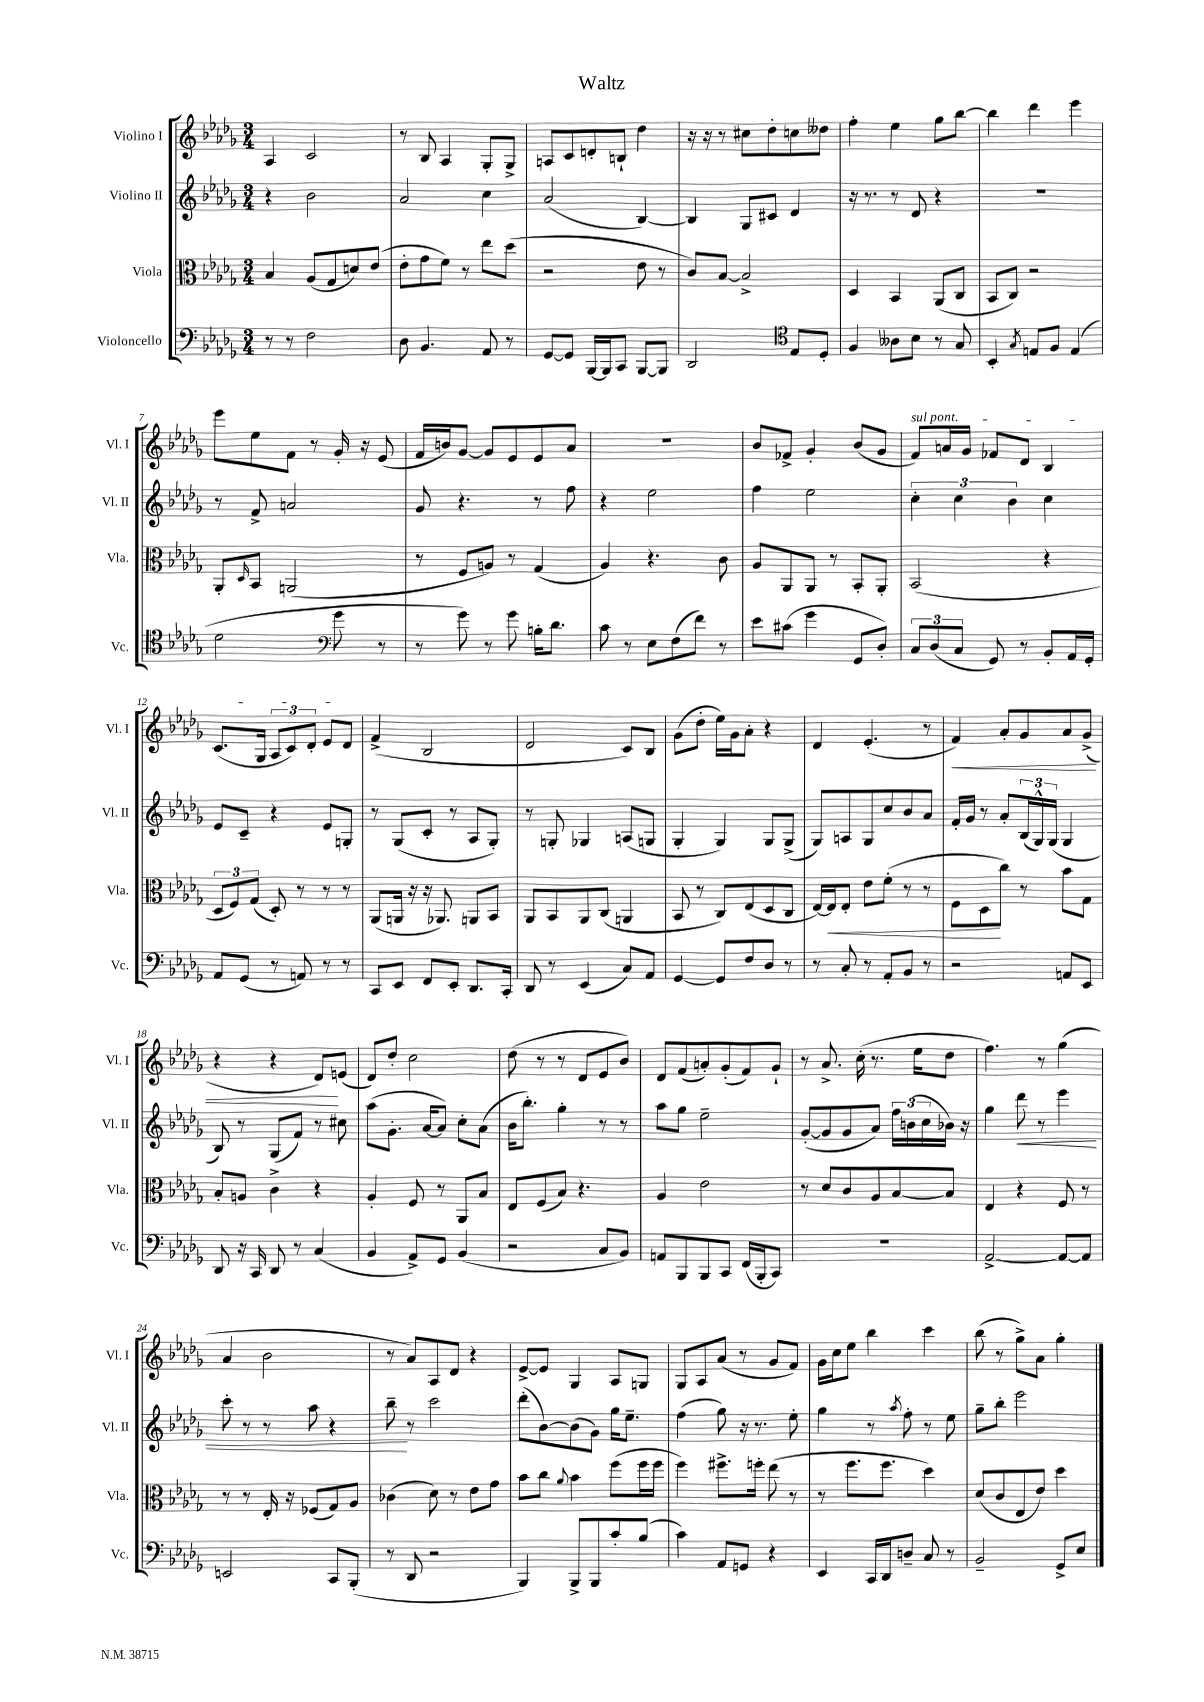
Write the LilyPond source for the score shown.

\header { title = "Waltz" }
<<
\new StaffGroup <<
\new Staff = "s0" \with { instrumentName = "Violino I" shortInstrumentName = "Vl. I" } {
    \clef treble \key des \major \numericTimeSignature \time 3/4
    aes4 c'2 |
    r8 bes8 aes4 ges8-. ges8-> |
    a8 c'8 d'8-. b8-! des''4 |
    r16 r16 r8 cis''8 des''8-. c''8 deses''8 |
    f''4-. ees''4 ges''8 bes''8~ |
    bes''4 des'''4 ees'''4 |
    ees'''8 ees''8 f'8 r8 ges'16-. r16 ees'8( |
    f'16 b'16) ges'8~ ges'8 ees'8 ees'8 aes'8 |
    R2. |
    bes'8 fes'8-> ges'4-. bes'8( ges'8 |
    \once \override TextSpanner.bound-details.left.text = \markup { \italic "sul pont." } f'8\startTextSpan) a'16 ges'16 fes'8 des'8 bes4 |
    c'8.( ges16 \tuplet 3/2 { aes8 c'8) des'8-. } ees'8 des'8\stopTextSpan |
    f'4->( bes2 |
    des'2 c'8) bes8 |
    ges'8( des''8-. ees''16) ges'16 aes'8-. r4 |
    des'4 ees'4.-.( r8 |
    f'4\<) aes'8-. ges'8 aes'8 ges'8->( |
    r4 r4 des'8\!) e'8( |
    des'8) des''8-. c''2 |
    des''8( r8 r8 des'8 ees'8 bes'8) |
    des'8 f'8( a'8-.) ges'8-.( f'8) ges'8-! |
    r8 aes'8.-> c''16-.( r8. ees''16 des''8 |
    f''4.) r8 ges''4( |
    aes'4 bes'2 |
    r8 aes'8) aes8 des'8 r4 |
    ees'8~-> ees'8 ges4 aes8 g8 |
    ges8 aes8 aes'8( r8 ges'8 f'8) |
    ges'16 c''16 ees''8 bes''4 c'''4 |
    bes''8( r8 ges''8->) aes'8 ges''4-. \bar "|." |
}
\new Staff = "s1" \with { instrumentName = "Violino II" shortInstrumentName = "Vl. II" } {
    \clef treble \key des \major \numericTimeSignature \time 3/4
    r4 bes'2 |
    aes'2 c''4 |
    aes'2( bes4~) |
    bes4 ges8 cis'8 des'4 |
    r16 r8. r8 des'8 r4 |
    R2. |
    r8 f'8-> a'2 |
    ges'8 r4. r8 f''8 |
    r4 ees''2 |
    f''4 ees''2 |
    \tuplet 3/2 { c''4-. c''4 bes'4 } c''4 |
    ees'8 c'8-- r4 ees'8 g8-. |
    r8 ges8( c'8-. r8 aes8 ges8-.) |
    r8 g8-. ges4 a8( g8 |
    ges4-. ges4) ges8 ges8->( |
    ges8) a8 ges8 c''8 bes'8 aes'8 |
    f'16-. ges'16 r8 aes'8-. \tuplet 3/2 { bes16( ges16-^) ges16( } ges4 |
    bes8) r8 ges8( f'8) r8 cis''8 |
    aes''8( ges'8.-. aes'16~ aes'8) c''8-. aes'8( |
    bes'16 bes''8.-.) ges''4-. r8 r8 |
    aes''8 ges''8 ees''2-- |
    ges'8~-.( ges'8 ges'8 aes'8) \tuplet 3/2 { f''16 b'16( c''16 } bes'16) r16 |
    ges''4 des'''8\< r8 ees'''4 |
    c'''8-. r8 r8 aes''8 r4 |
    bes''8--\! r8 c'''2 |
    des'''8-.( bes'8~) bes'8( ges'8) ges''16 ees''8.-- |
    f''4( ges''8) r16 r8. ees''8-. |
    ges''4 r8 \acciaccatura { aes''8 } f''8-. r8 ees''8 |
    ges''8-- bes''8-. ees'''2 \bar "|." |
}
\new Staff = "s2" \with { instrumentName = "Viola" shortInstrumentName = "Vla." } {
    \clef alto \key des \major \numericTimeSignature \time 3/4
    bes4 aes8( ges8 d'8) ees'8( |
    ees'8-. ges'8 f'8) r8 ees''8 des''8( |
    r2 ees'8 r8 |
    c'8) bes8~ bes2-> |
    des4 bes,4 aes,8( c8 |
    bes,8 c8) r2 |
    aes,8-. \grace { des16 } bes,8 a,2( |
    r8 f8 a8) r8 ges4( |
    aes4) r4. c'8 |
    aes8 aes,8 aes,8 r8 bes,8-. aes,8-. |
    bes,2( r4 |
    \tuplet 3/2 { des8 f8) ges8( } des8-.) r8 r8 r8 |
    aes,8( a,16 r16 r16 aes,8.) a,8 bes,8 |
    aes,8 bes,8 aes,8 c8( a,4 |
    bes,8 r8 c8) ees8( des8 c8 |
    ees16~) ees16\< ees8-. ees'8 f'8-.( r8 r8 |
    f8 des8\! c''8) r8 bes'8 ges8 |
    bes8-. a8 c'4-> r4 |
    aes4-. f8 r8 aes,8 bes8 |
    ees8 f8( bes8) r4. |
    aes4 ees'2 |
    r8 des'8 c'8 aes8 bes8~ bes8 |
    ees4 r4 f8 r8 |
    r8 r8 ees16-. r16 fes8( ges8) aes8 |
    ces'4( des'8) r8 ees'8 ges'8 |
    bes'8 c''8 \appoggiatura { aes'8 } bes'4 f''8( f''16 f''16 |
    f''4) fis''8.-> f''16-. ees''8( r8 |
    r8 f''8. f''8. des''4) |
    des'8( c'8 ees8 ees'8) des''4 \bar "|." |
}
\new Staff = "s3" \with { instrumentName = "Violoncello" shortInstrumentName = "Vc." } {
    \clef bass \key des \major \numericTimeSignature \time 3/4
    r8 r8 f2 |
    des8 bes,4. aes,8 r8 |
    ges,8~ ges,8 bes,,16~ bes,,16 c,8 bes,,8~ bes,,8 |
    des,2 \clef tenor ees8 des8-. |
    f4 aeses8 bes8 r8 ges8 |
    bes,4-. \acciaccatura { ges8 } e8 f8 e4( |
    des'2 \clef bass ges'8 r8 |
    r8 ges'8) r8 ges'8 b16-. des'8. |
    c'8 r8 ees8 f8( f'8) r8 |
    ees'8 cis'8( ges'4 ges,8 des8-.) |
    \tuplet 3/2 { c8 des8( c8 } ges,8) r8 bes,8-. aes,16 ges,16-. |
    aes,8 ges,8( r8 a,8) r8 r8 |
    c,8 ees,8 f,8 ees,8-. des,8. c,16-. |
    des,8 r8 ees,4( c8) aes,8 |
    ges,4~ ges,8 f8 des8 r8 |
    r8 c8-. r8 aes,8-. bes,8 r8 |
    r2 a,8 ees,8 |
    des,8 r16 c,16 des,8 r8 c4( |
    bes,4 aes,8->) ges,8 bes,4( |
    r2 c8 bes,8) |
    a,8 bes,,8 bes,,8 c,8 f,16( bes,,16-. c,8) |
    R2. |
    aes,2~-> aes,8~ aes,8 |
    e,2 c,8 bes,,8-.( |
    r8 des,8 r2 |
    bes,,4) bes,,8-> bes,,8 c'8-. bes8( |
    c'4) aes,8 g,8 r4 |
    ees,4 c,16 des,16 d8-- c8 r8 |
    bes,2-- ges,8-> ees8 \bar "|." |
}
>>
>>
